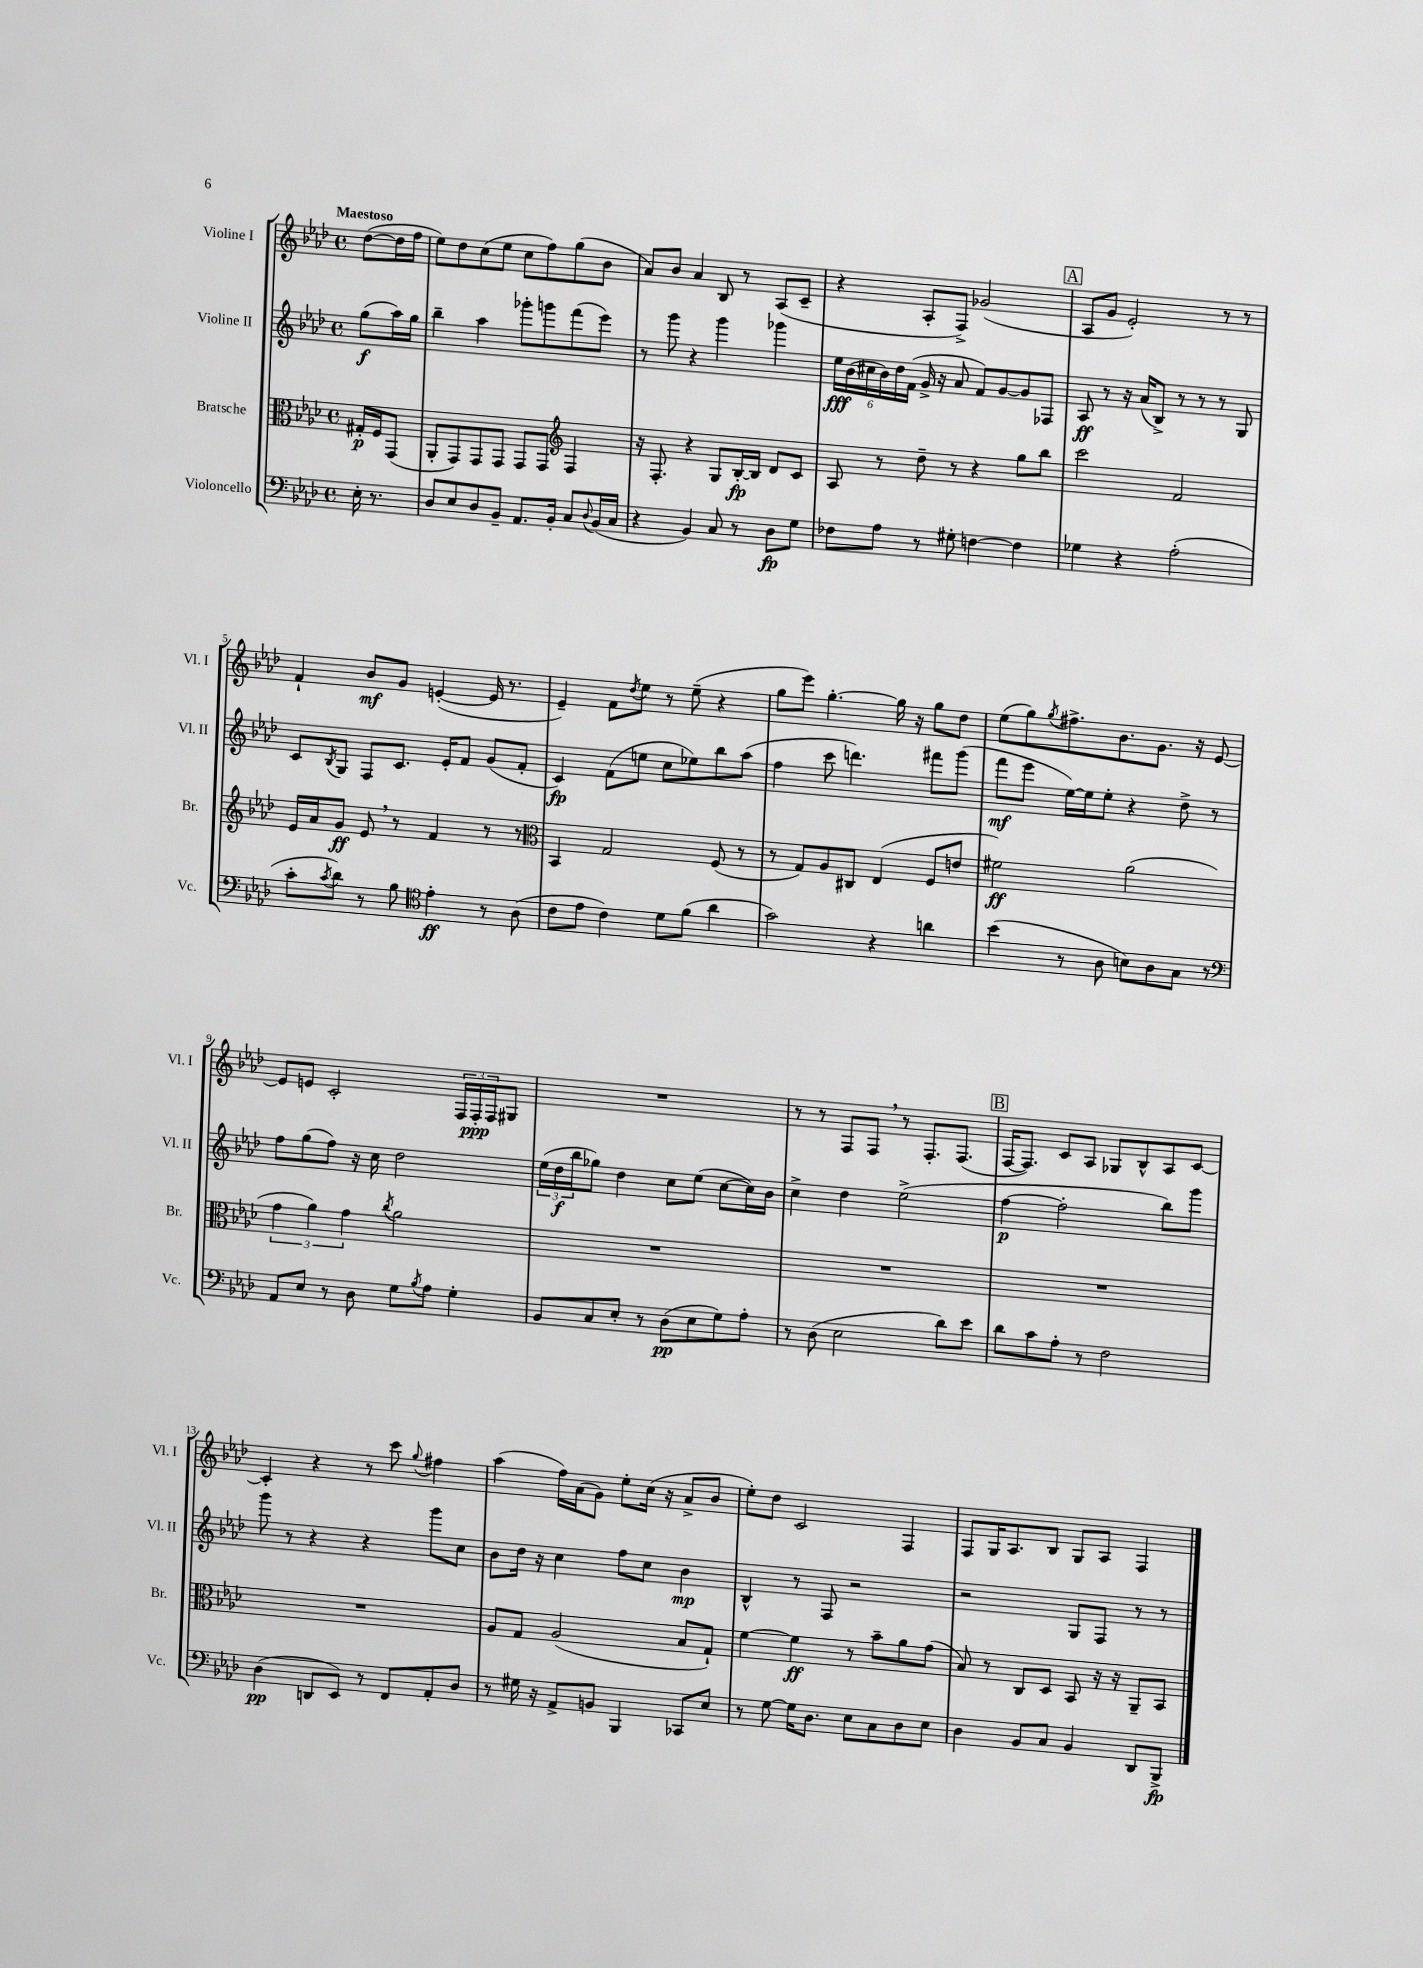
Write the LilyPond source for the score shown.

<<
\new StaffGroup <<
\new Staff = "s0" \with { instrumentName = "Violine I" shortInstrumentName = "Vl. I" } {
    \clef treble \key aes \major \defaultTimeSignature \time 4/4 \partial 4 \tempo "Maestoso"
    des''8~( des''16 f''16 |
    ees''8) des''8 c''8( ees''8 c''8 f''8) g''8( bes'8 |
    aes'8) bes'8 aes'4 bes8 r8 aes8( c'8-- |
    r4 aes8-. f8->) ges'2( |
    \mark \markup { \box "A" } aes8 g'8 ees'2-.) r8 r8 |
    f'4-! bes'8\mf g'8 e'4~-.( e'16 r8. |
    ees'4--) f'8 \acciaccatura { des''8 } ees''8 r8 ees''8--( r4 |
    g''8 ees'''8) g''4.~-. g''16 r16 g''8 des''8 |
    ees''8( g''8) \acciaccatura { g''8 } fis''8.-> bes'8. g'8. r16 ees'8~ |
    ees'8 e'8 c'2-. \tuplet 3/2 { f16 f16-.\ppp f16 } gis8 |
    R1 |
    r8 r8 f8 f8 \breathe r8 f8.-. f8.( |
    \mark \markup { \box "B" } f16~ f8.) c'8 aes8 ges8 bes8-^ aes8 c'8~ |
    c'4-. r4 r8 c'''8 \appoggiatura { g''8 } fis''4 |
    aes''4( f''16) aes'16( g'8) ees''8-. c''16( r16 aes'8-> bes'8 |
    ees''8-.) des''8 c'2 f4 |
    f8 g16 aes8. bes8 g8 aes8 f4 \bar "|." |
}
\new Staff = "s1" \with { instrumentName = "Violine II" shortInstrumentName = "Vl. II" } {
    \clef treble \key aes \major \defaultTimeSignature \time 4/4 \partial 4
    g''8\f( aes''16) g''16 |
    bes''4-- aes''4 ges'''8-. g'''8 f'''8( ees'''8) |
    r8 g'''8 r4 g'''4 ges'''4 |
    \tuplet 6/4 { ees''16\fff bes'16( cis''16 bes'16) des''16 f'16( } g'16-> r16 aes'8 f'8) g'8~ g'8 fes8 |
    \mark \markup { \box "A" } aes8\ff r8 r16 aes'16( bes8->) r8 r8 r8 g8 |
    c'8 \acciaccatura { bes8 } g8 f8 c'8. ees'16-. f'8 g'8( f'8-. |
    c'4\fp) f'8( e''8 c''8 ees''8) bes''8 aes''8( |
    f''4 c'''8 d'''4.) fis'''8 g'''8( |
    f'''8\mf ees'''8 ees''16~) ees''16 ees''8-. r4 des''8-> r8 |
    f''8 g''8( f''8) r16 c''16 des''2 |
    \tuplet 3/2 { ees''16( des''16\f bes''16 } ges''8) des''4 c''8 ees''8( c''8~ c''16) bes'16 |
    c''4-> des''4 ees''2->( |
    \mark \markup { \box "B" } f''4~\p f''2-. bes''8) g'''8 |
    g'''8 r8 r4 r4 g'''8 c''8 |
    bes'8 des''16 r16 c''4 f''8 c''8 bes'4\mp |
    bes4-^ r8 f8 r2 |
    r2 g8 f8 r8 r8 \bar "|." |
}
\new Staff = "s2" \with { instrumentName = "Bratsche" shortInstrumentName = "Br." } {
    \clef alto \key aes \major \defaultTimeSignature \time 4/4 \partial 4
    gis16-.\p f16 g,8( |
    aes,8-. g,8) g,8 g,8 g,8 g,8 \clef treble f4 |
    r16 f8.-. r4 g8 bes16~-.\fp bes16 des'8 c'8 |
    aes8 r8 des''8-- r8 r4 g''8 bes''8 |
    \mark \markup { \box "A" } c'''2 f'2 |
    ees'16 aes'16 g'8\ff ees'8 \breathe r8 f'4 r8 r8 |
    \clef alto bes,4 g2 f8( r8 |
    r8 g8) aes8 cis8 ees4( f8 e'8 |
    fis'2\ff) aes'2( |
    \tuplet 3/2 { g'4 aes'4) g'4 } \acciaccatura { c''8 } aes'2 |
    R1 |
    R1 |
    \mark \markup { \box "B" } R1 |
    R1 |
    aes8 g8 aes2( bes8 g8-!) |
    f'4~ f'4\ff r8 bes'8-- aes'8 g'8( |
    bes8) r8 c8 des8 bes,8 r16 r16 aes,8-- bes,8 \bar "|." |
}
\new Staff = "s3" \with { instrumentName = "Violoncello" shortInstrumentName = "Vc." } {
    \clef bass \key aes \major \defaultTimeSignature \time 4/4 \partial 4
    ees16-. r8. |
    des8 ees8 des8 bes,8-- aes,8. bes,16-. c8 \appoggiatura { des8 } bes,16( c16 |
    r4 bes,4) c8 r8 des8\fp g8 |
    fes8 aes8 r8 gis8-. f4~ f4 |
    \mark \markup { \box "A" } ges4 r4 aes2-.( |
    c'8-. \acciaccatura { c'8 } des'8) r8 bes8 \clef tenor ees'4-.\ff r8 aes8( |
    c'8 ees'8 c'4) des'8 f'8( aes'4 |
    g'2) r4 a'4 |
    bes'4( r8 aes8 b8) aes8 g8 r8 |
    \clef bass aes,8 ees8 r8 des8 g8 \acciaccatura { bes8 } aes8 g4-. |
    bes,8 c8 ees8-. r8 des8\pp( ees8 g8) aes8-. |
    r8 des8( ees2 des'8) ees'8 |
    \mark \markup { \box "B" } des'8 c'8 aes8-. r8 f2 |
    des4\pp( d,8 ees,8) r8 f,8 aes,8-. des8 |
    r8 gis16 r16 aes,8-> b,8 bes,,4 ces,8 ees8 |
    r8 g8~ g16 des8. ees8 c8 des8 ees8 |
    des4 bes,8 c8 bes,4 des,8 bes,,8->\fp \bar "|." |
}
>>
>>
